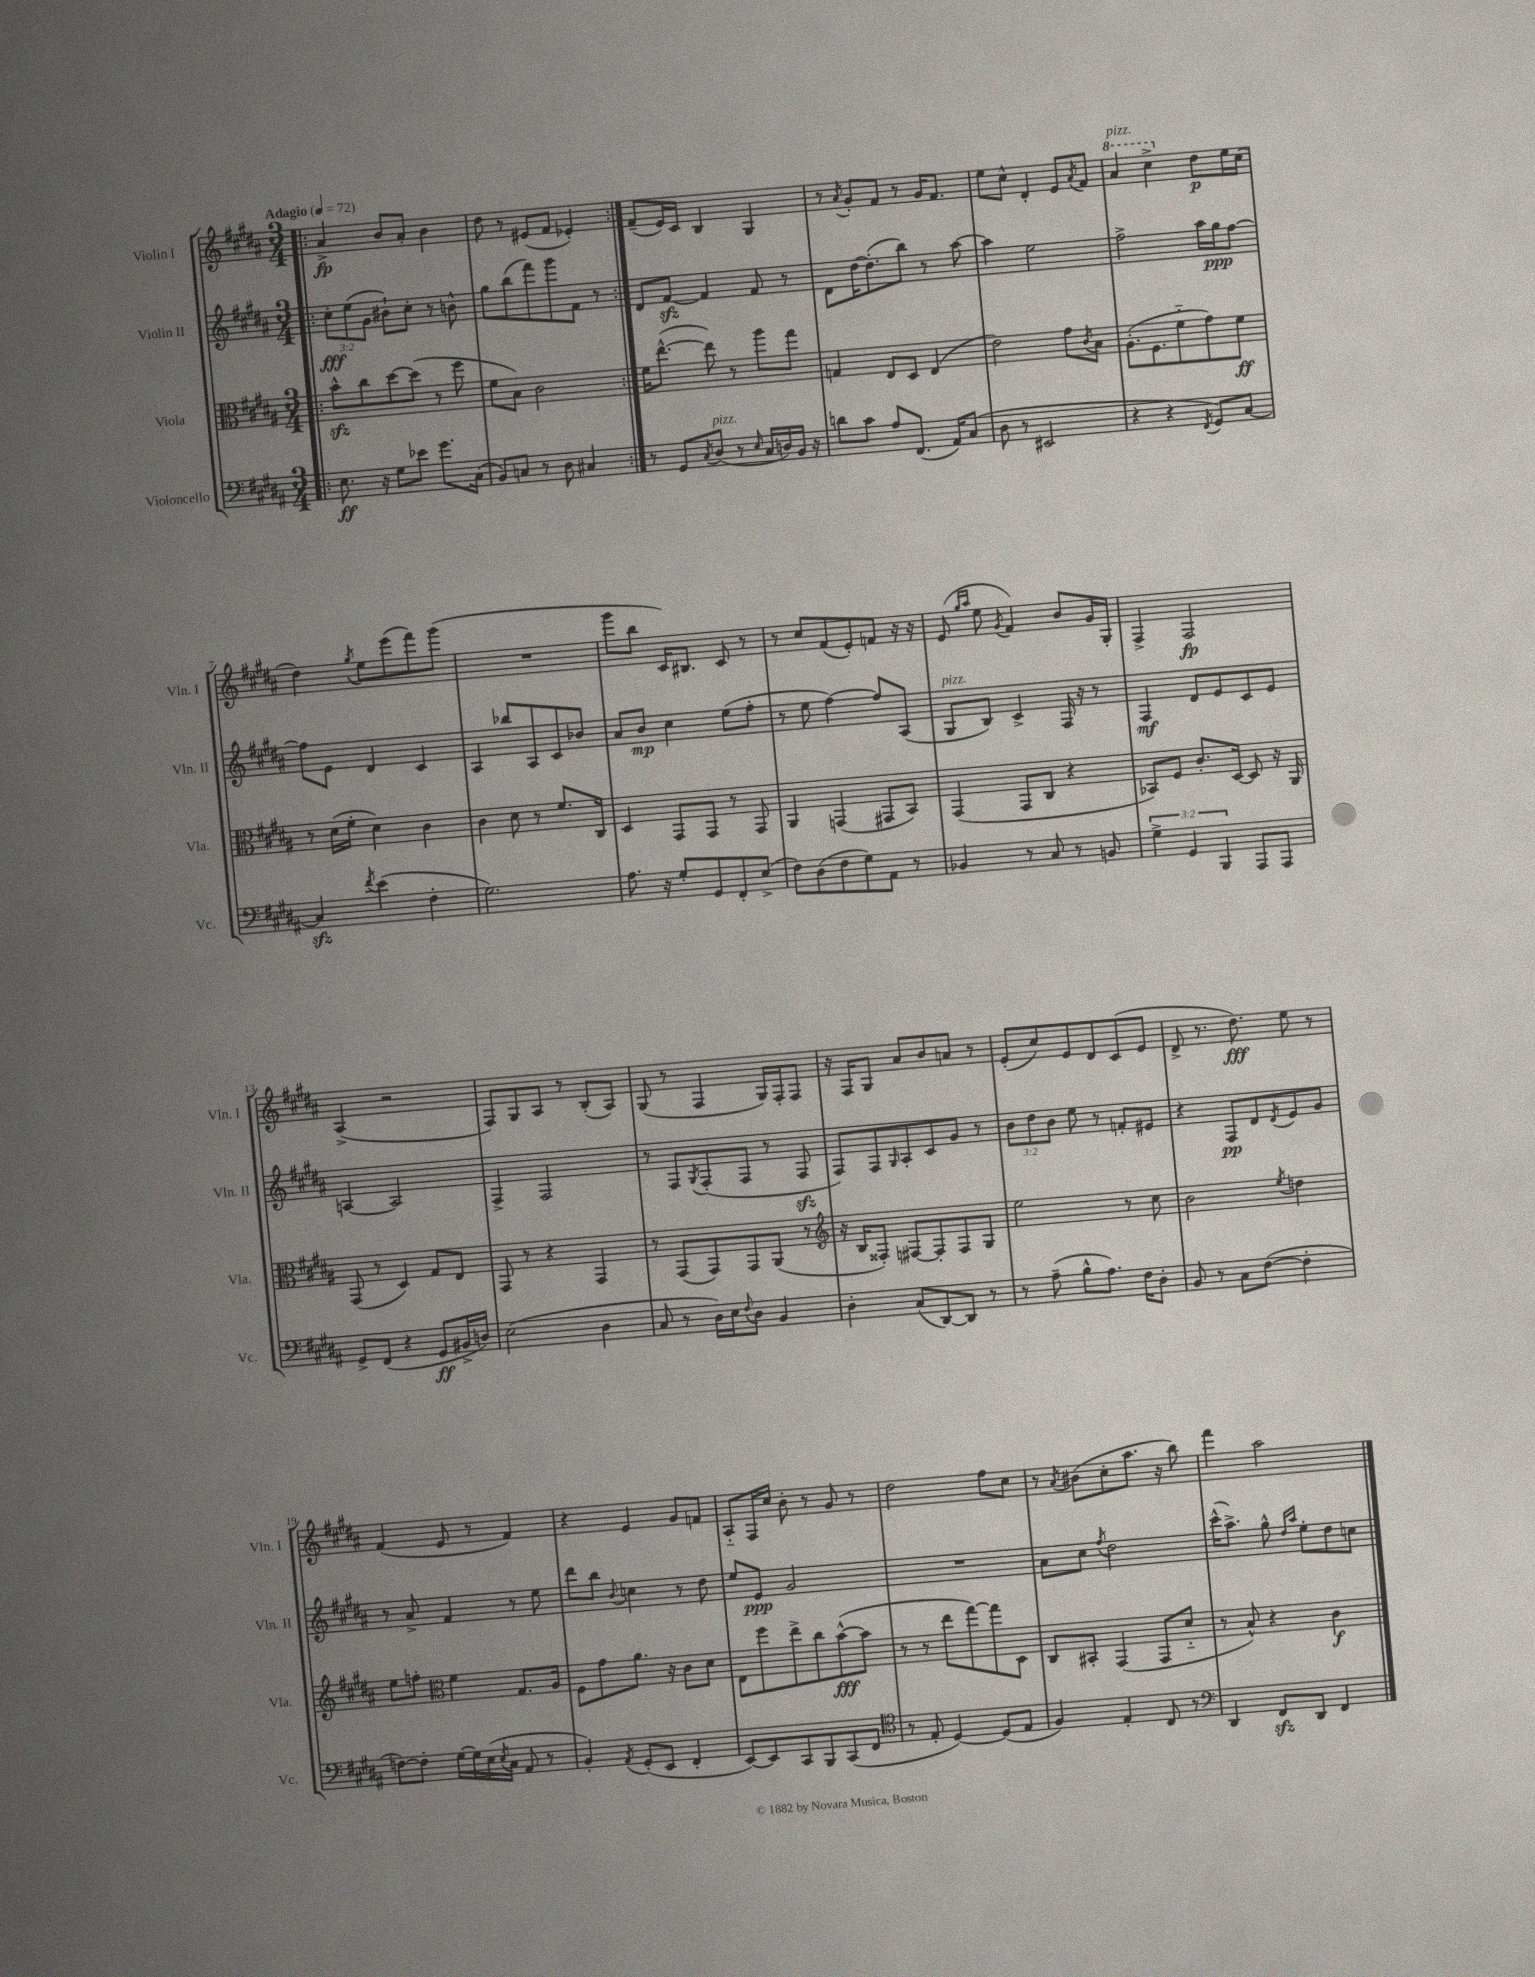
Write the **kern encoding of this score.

**kern	**kern	**kern	**kern
*staff4	*staff3	*staff2	*staff1
*clefF4	*clefC3	*clefG2	*clefG2
*k[f#c#g#d#a#]	*k[f#c#g#d#a#]	*k[f#c#g#d#a#]	*k[f#c#g#d#a#]
*M3/4	*M3/4	*M3/4	*M3/4
*MM72	*MM72	*MM72	*MM72
=!|:	=!|:	=!|:	=!|:
8.E	8b^^	12cc#'	4a#^
.	.	(12ee	.
.	8cc#	.	.
.	.	12g#	.
16r	.	.	.
8G#	[8dd#	8b#`)	8b
8e-	(8dd#]	8cc#'	8a#'
8.g#	8r	8r	4b
.	8ff#	8b^^	.
(16C#	.	.	.
=	=	=	=
8BB)	8f#	8gg#	8dd#
8C	8B)	(8bb	8r
8r	2c#	8fff#)	(8e#
8D#	.	8ggg#	8f#
4C#	.	8f#	4e-')
.	.	8r	.
=:|!	=:|!	=:|!	=:|!
8r	16f#	8d#	(8f#~
.	([8.ee^^	.	.
8GG#	.	[8f#	16e)
.	.	.	16c#
8qC#	.	.	.
(8D#	8ee])	4f#]	4B
8r	8r	.	.
16qqE	.	.	.
16C#	8aa#	8f#	4G#
16D)	.	.	.
16BB	8gg#	8r	.
16r	.	.	.
=	=	=	=
8d	4G	8d#	8r
.	.	.	8qa#
8c#	.	[16dd#	8g#'
.	.	(8.dd#']	.
8A#	8E	.	8f#
(8.FF#	8D#	8bb)	8r
.	(4E	8r	16g#
16AA#)	.	.	8.f#
(8C#	.	[8aa#	.
=	=	=	=
8D#	2e)	4aa#]	8ee
8r	.	.	8cc#^^
2EE#	.	2ee	4d#'
.	8g#	.	8e
.	8qc#	.	8qa#
.	8B	.	8f#
=	=	=	=
4r	(8.A#'	2ff#^	4aa#
.	8.F#	.	.
4r	.	.	4ccc#^
.	8f#'~	.	.
8qFF#	.	.	.
8GG#)	8g#)	16aa#	8dd#
.	.	16gg#	.
[8C#	8f#	[8ff#	16ee
.	.	.	(16cc#
=	=	=	=
4C#]	8r	8ff#]	4dd#)
.	(16d#	8e	.
.	16f#'	.	.
8qf#	.	.	8qgg#
(4e	4d#)	4d#	8ee
.	.	.	(8eee
4F#'	4c#	4c#	8fff#)
.	.	.	(8ggg#
=	=	=	=
2.G#)	4c#	4A#	2.r
.	8d#	8bb-	.
.	8r	8A#	.
.	8.f#	8c#	.
.	.	8b-	.
.	16C#	.	.
=	=	=	=
8.A#	4D#	8a#	8ggg#
.	.	8b	8bb
16r	.	.	.
8G#'	8GG#	4cc#	16c#)
.	.	.	8.B#
8GG#	8GG#	.	.
8FF#'	8r	(8ee	8c#
(8E^	8GG#	8ff#'	8r
=	=	=	=
8F#)	4AA#	8r	8r
(8D#	.	8ee	8cc#
8F#	(4GG	[4ff#)	(8f#
8G#)	.	.	8e')
8AA#	8GG#	8ff#]	8f
8r	8BB)	(8A#	16r
.	.	.	16r
=	=	=	=
4BB-	(4GG#	8G#	(8e
.	.	.	16qqgg#
.	.	.	16qqaa#
.	.	8B)	8ee
.	.	.	8qg#
8r	8GG#	4c#^	4f#)
8C#	8C#	.	.
8r	4r	16F#	8b
.	.	16r	.
8BB	.	8r	16g#
.	.	.	16G#'
=	=	=	=
6G#^	8BB-)	4F#	4F#^
.	8F#	.	.
6GG#	.	.	.
.	8.c#'	8d#	2F#
6BBB	.	.	.
.	.	8e	.
.	[16D#	.	.
8AAA#	8D#]	8c#	.
8AAA#	16r	8e	.
.	16AA#	.	.
=	=	=	=
8GG#^	(8GG#	[4A	(4A#^
(8FF#	8r	.	.
4r	4D#)	2A]	2r
8GG#	8G#	.	.
16BB#^	8E	.	.
16D)	.	.	.
=	=	=	=
(2E	8GG#	4F#^	8F#)
.	8r	.	8G#
.	4r	2F#	8A#
.	.	.	8r
4D#	4GG#	.	(8B'
.	.	.	8A#)
=	=	=	=
8C#	8r	8r	(8G#
8r	(8GG#	8F#	8r
.	.	8qG#	.
16D#)	8GG#)	(8F#'	4F#
16E	.	.	.
8qqF#	.	.	.
8D#	8GG#	8F#	.
4BB	(8AA#	8r	16G#)
.	.	.	16F#'
.	8r	8F#	8F#
=	=	=	=
*	*clefG2	*	*
4D#'	16r	8F#)	16r
.	16B	.	16F#
.	8F##')	8F#	8G#
.	.	16qqG#	.
(8C#	[8F#	8A#'	8a#
[8DD#)	8F#']	8c#	8b
8DD#]	8F#	8g#	8a
8r	8G#	8r	8r
=	=	=	=
8r	2ee	12b	(8e'
.	.	12dd#	.
(8A#~	.	.	8cc#)
.	.	12b	.
8B^^	.	8ee	8e
8.A#)	.	8r	8d#
.	8r	8f'	(8c#
16F#	.	.	.
8D#'	8cc#	8e#	8e
=	=	=	=
8BB	2b	4r	8d#^
8r	.	.	8.r
8C#	.	8F#	.
.	.	.	8.dd#)
([8F#	.	8d#	.
.	8qee	8qd#	.
4F#']	4dd	8e	8ee
.	.	8g#	8r
=	=	=	=
[8F)	8ee	8r	(4f#
8F']	8ff'	8a#^	.
*	*clefC3	*	*
[16G#	4f#	4f#	8e
16G#]	.	.	.
(16E	.	.	8r
8qE	.	.	.
16C#	.	.	.
8AA#	8.G#	8r	4f#)
8r	.	8ee	.
.	16A#	.	.
=	=	=	=
4BB')	8F#	8ddd#	4r
.	8g#	8bb	.
8qAA#	.	8qqb	.
(8GG#'	8.a#	4cc	4e
8EE	.	.	.
.	16r	.	.
4FF#'	8c#	8r	8g#
.	8d#	8dd#	8f
=	=	=	=
[8EE)	8E	8ee	8A#'~
8EE]	8ff#	8e	16F#
.	.	.	16cc#
8CC#	8ee^	2g#	8b'
8BBB	8cc#	.	8r
(8CC#	([8b^^	.	8g#
8FF#	8b]	.	8r
=	=	=	=
*clefC4	*	*	*
8r	8r	2.r	2dd#
8E'	8r	.	.
[4D#)	8ee	.	.
.	[8gg#)	.	.
(8D#]	8gg#]	.	8ff#
8E	8D#	.	8cc#
=	=	=	=
4F#)	8C#	8a#	8r
.	.	.	8qa#
.	8BB#'	8cc#	(8b#
.	.	8qff#	.
4E'	(4GG#	2dd#	8cc#'
.	.	.	8.aa#
8C#	8GG#	.	.
.	.	.	16r
8r	8d#'~	.	8bb)
=	=	=	=
*clefF4	*	*	*
4DD#	8r	(16ccc#^^	4fff#
.	.	8.aa#^)	.
.	8B^^)	.	.
8FF#	4r	8gg#^^	2aa#
.	.	16qqdd#	.
.	.	16qqaa#	.
8DD#	.	8ee'	.
4FF#	4c#	8dd#	.
.	.	8cc	.
==	==	==	==
*-	*-	*-	*-
